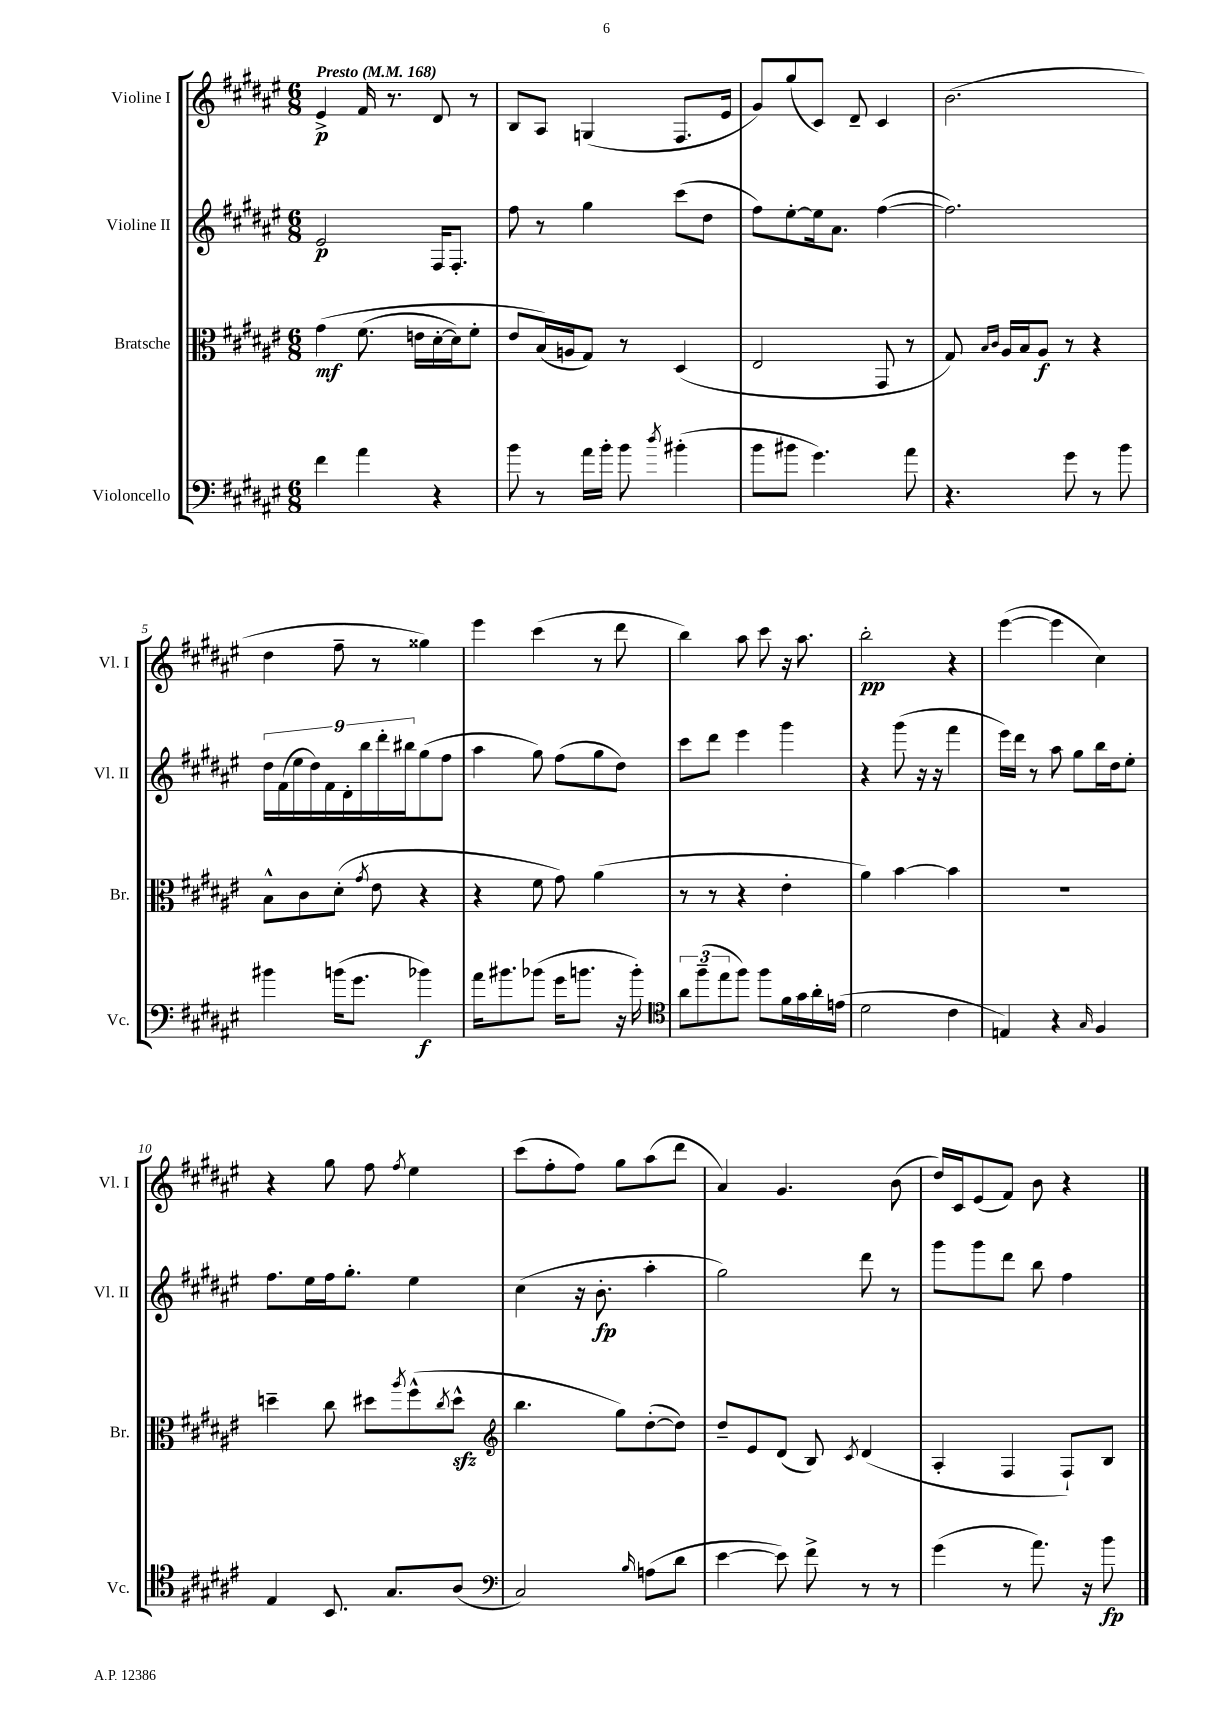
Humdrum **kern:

**kern	**dynam	**kern	**dynam	**kern	**dynam	**kern	**dynam
*part4	*part4	*part3	*part3	*part2	*part2	*part1	*part1
*staff4	*staff4	*staff3	*staff3	*staff2	*staff2	*staff1	*staff1
*I"Violoncello	*	*I"Bratsche	*	*I"Violine II	*	*I"Violine I	*
*I'Vc.	*	*I'Br.	*	*I'Vl. II	*	*I'Vl. I	*
*clefF4	*	*clefC3	*	*clefG2	*	*clefG2	*
*k[f#c#g#d#a#e#]	*	*k[f#c#g#d#a#e#]	*	*k[f#c#g#d#a#e#]	*	*k[f#c#g#d#a#e#]	*
*M6/8	*	*M6/8	*	*M6/8	*	*M6/8	*
*MM168	*	*MM168	*	*MM168	*	*MM168	*
=1	=1	=1	=1	=1	=1	=1	=1
!	!	!	!	!	!	!LO:TX:a:B:t=Presto	!
4f#\	.	(4g#\	mf	2e#/	p	4e#^/	p
4a#\	.	(8.f#\	.	.	.	16f#/	.
.	.	.	.	.	.	8.r	.
.	.	16en\LL	.	.	.	.	.
4r	.	[16d#'\	.	16F#/KL	.	8d#/	.
.	.	16d#\J])	.	8.F#'/J	.	.	.
.	.	8f#'\J	.	.	.	8r	.
=2	=2	=2	=2	=2	=2	=2	=2
8b\	.	8e#/L	.	8ff#\	.	8B/L	.
8r	.	(16B/L)	.	8r	.	8A#/J	.
.	.	16An/J	.	.	.	.	.
16a#\LL	.	8G#/J)	.	4gg#\	.	(4Gn/	.
16b'\JJ	.	.	.	.	.	.	.
8b\	.	8r	.	.	.	.	.
8qdd#/	.	.	.	.	.	.	.
(4b#X'\	.	(4D#/	.	(8ccc#\L	.	8.F#/L	.
.	.	.	.	8dd#\J	.	.	.
.	.	.	.	.	.	16e#/Jk	.
=3	=3	=3	=3	=3	=3	=3	=3
8b\L	.	2E#/	.	8ff#\L)	.	8g#/L)	.
8b#X\J	.	.	.	[8ee#'\	.	(8gg#/	.
4.g#\)	.	.	.	16ee#\k]	.	8c#/J)	.
.	.	.	.	8.a#\J	.	.	.
.	.	.	.	.	.	8d#~/	.
.	.	8GG#/	.	([4ff#\	.	4c#/	.
8a#\	.	8r	.	.	.	.	.
=4	=4	=4	=4	=4	=4	=4	=4
4.r	.	8G#/)	.	2.ff#\])	.	(2.b\	.
.	.	16qqB/LL	.	.	.	.	.
.	.	16qqc#/JJ	.	.	.	.	.
.	.	16A#/LL	.	.	.	.	.
.	.	16B/J	.	.	.	.	.
.	.	8A#/J	f	.	.	.	.
8g#\	.	8r	.	.	.	.	.
8r	.	4r	.	.	.	.	.
8b\	.	.	.	.	.	.	.
!!LO:LB:g=z
=5	=5	=5	=5	=5	=5	=5	=5
4b#X\	.	8B^^\L	.	18dd#\LL	.	4dd#\	.
.	.	.	.	(18f#\	.	.	.
.	.	.	.	18ee#\	.	.	.
.	.	8c#\	.	.	.	.	.
.	.	.	.	18dd#\)	.	.	.
.	.	.	.	18f#\	.	.	.
(16bn\KL	.	(8d#'\J	.	.	.	8ff#~\	.
.	.	.	.	18d#'\	.	.	.
8.g#\J	.	.	.	.	.	.	.
.	.	.	.	18bb\	.	.	.
.	.	8qg#/	.	.	.	.	.
.	.	8e#\	.	.	.	8r	.
.	.	.	.	18ddd#'\	.	.	.
.	.	.	.	18bb#X\J	.	.	.
4b-X\)	f	4r	.	(8gg#\	.	4gg##X\)	.
.	.	.	.	8ff#\J	.	.	.
=6	=6	=6	=6	=6	=6	=6	=6
16a#\KL	.	4r	.	4aa#\	.	4eee#\	.
8.b#X\	.	.	.	.	.	.	.
(8b-X\J	.	8f#\	.	8gg#\)	.	(4ccc#\	.
16g#\KL	.	8g#\)	.	(8ff#\L	.	.	.
8.bn\J	.	.	.	.	.	.	.
.	.	(4a#\	.	8gg#\	.	8r	.
16r	.	.	.	8dd#\J)	.	8ddd#\	.
16b'\)	.	.	.	.	.	.	.
=7	=7	=7	=7	=7	=7	=7	=7
*clefC4	*	*	*	*	*	*	*
12a#\L	.	8r	.	8ccc#\L	.	4bb\)	.
(12ff#~\	.	.	.	.	.	.	.
.	.	8r	.	8ddd#\J	.	.	.
12ee#\	.	.	.	.	.	.	.
8ff#\J)	.	4r	.	4eee#\	.	8aa#\	.
8ff#\L	.	.	.	.	.	8ccc#\	.
16f#\L	.	4e#'\	.	4ggg#\	.	16r	.
16g#\	.	.	.	.	.	8.aa#\	.
16a#'\	.	.	.	.	.	.	.
(16en\JJ	.	.	.	.	.	.	.
=8	=8	=8	=8	=8	=8	=8	=8
2d#\	.	4a#\)	.	4r	.	2bb'\	pp
.	.	[4b\	.	(8ggg#\	.	.	.
.	.	.	.	16r	.	.	.
.	.	.	.	16r	.	.	.
4c#\	.	4b\]	.	4fff#\	.	4r	.
=9	=9	=9	=9	=9	=9	=9	=9
4En/)	.	2.r	.	16eee#\LL)	.	([4eee#\	.
.	.	.	.	16ddd#\JJ	.	.	.
.	.	.	.	8r	.	.	.
4r	.	.	.	8aa#\	.	4eee#\]	.
.	.	.	.	8gg#\L	.	.	.
16qqG#/	.	.	.	.	.	.	.
4F#/	.	.	.	16bb\L	.	4cc#\)	.
.	.	.	.	16dd#\J	.	.	.
.	.	.	.	8ee#'\J	.	.	.
!!LO:LB:g=z
=10	=10	=10	=10	=10	=10	=10	=10
4E#/	.	4ddn~\	.	8.ff#\L	.	4r	.
.	.	.	.	16ee#\L	.	.	.
8.BB/	.	8cc#\	.	16ff#\J	.	8gg#\	.
.	.	.	.	8.gg#'\J	.	.	.
.	.	8dd#X\L	.	.	.	8ff#\	.
8.G#/L	.	.	.	.	.	.	.
.	.	8qaa#/	.	.	.	8qff#/	.
.	.	(8ff#^^\	.	4ee#\	.	4ee#\	.
.	.	8qcc#/	.	.	.	.	.
(8A#/J	.	8dd#zz^^\J	.	.	.	.	.
=11	=11	=11	=11	=11	=11	=11	=11
*clefF4	*	*clefG2	*	*	*	*	*
2C#/)	.	4.bb\	.	(4cc#\	.	(8ccc#\L	.
.	.	.	.	.	.	8ff#'\	.
.	.	.	.	16r	.	8ff#\J)	.
.	.	.	.	8.b'\	fp	.	.
.	.	8gg#\L)	.	.	.	8gg#\L	.
16qqB/	.	.	.	.	.	.	.
(8An\L	.	([8dd#'\	.	4aa#'\	.	(8aa#\	.
8d#\J	.	8dd#\J])	.	.	.	8ddd#\J	.
=12	=12	=12	=12	=12	=12	=12	=12
[4e#\	.	8dd#~/L	.	2gg#\)	.	4a#/)	.
.	.	8e#/	.	.	.	.	.
8e#\])	.	(8d#/J	.	.	.	4.g#/	.
8f#^\	.	8B/)	.	.	.	.	.
.	.	8qc#/	.	.	.	.	.
8r	.	(4d#/	.	8ddd#\	.	.	.
8r	.	.	.	8r	.	(8b\	.
=13	=13	=13	=13	=13	=13	=13	=13
(4g#\	.	4A#'/	.	8ggg#\L	.	16dd#/LL)	.
.	.	.	.	.	.	16c#/J	.
.	.	.	.	8ggg#\	.	(8e#/	.
8r	.	4F#/	.	8ddd#\J	.	8f#/J)	.
8.a#\)	.	.	.	8bb\	.	8b\	.
.	.	8F#`/L)	.	4ff#\	.	4r	.
16r	.	.	.	.	.	.	.
8b\	fp	8B/J	.	.	.	.	.
==	==	==	==	==	==	==	==
*-	*-	*-	*-	*-	*-	*-	*-
